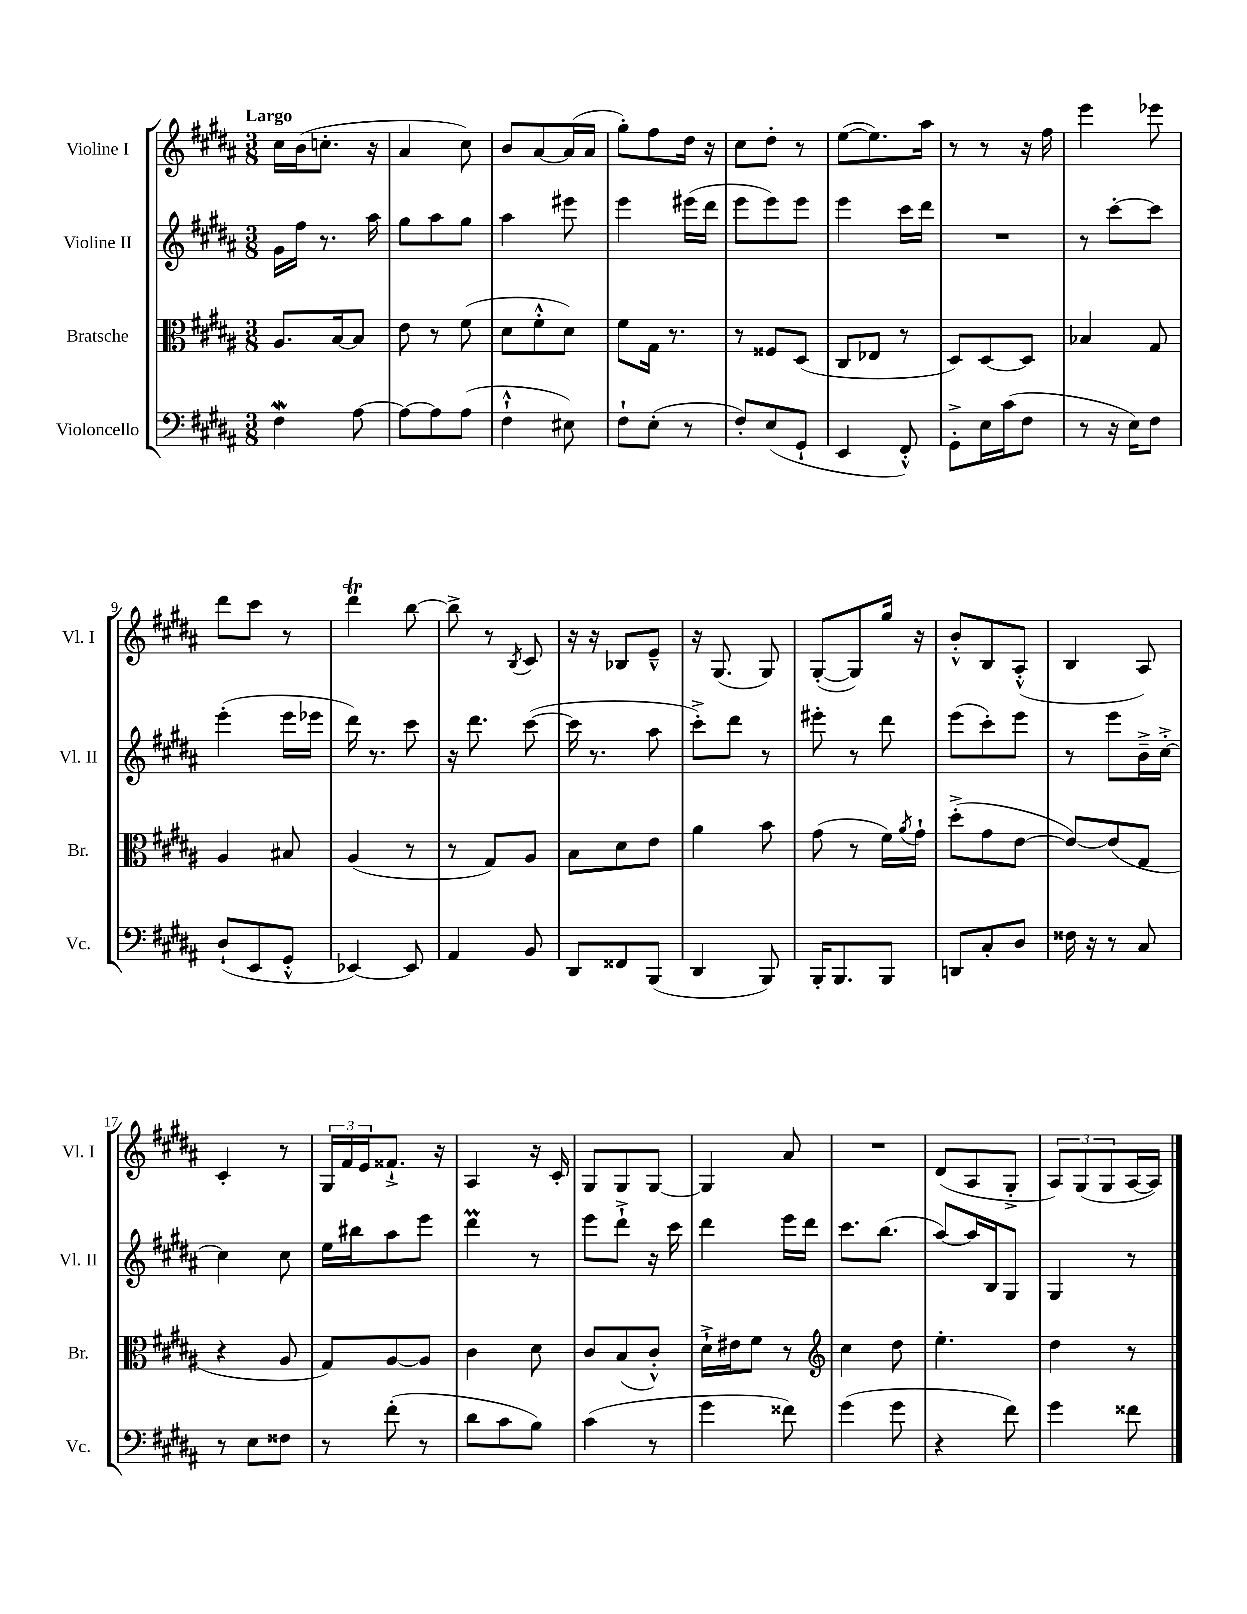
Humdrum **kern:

**kern	**kern	**kern	**kern
*part4	*part3	*part2	*part1
*staff4	*staff3	*staff2	*staff1
*I"Violoncello	*I"Bratsche	*I"Violine II	*I"Violine I
*I'Vc.	*I'Br.	*I'Vl. II	*I'Vl. I
*clefF4	*clefC3	*clefG2	*clefG2
*k[f#c#g#d#a#]	*k[f#c#g#d#a#]	*k[f#c#g#d#a#]	*k[f#c#g#d#a#]
*M3/8	*M3/8	*M3/8	*M3/8
=1	=1	=1	=1
!	!	!	!LO:TX:a:B:t=Largo
4F#W\	8.A#/L	16g#\LL	16cc#\LL
.	.	16ff#\JJ	(16b\J
.	.	8.r	8.ccn'\J
.	[16B/k	.	.
[8A#\	8B/J]	.	.
.	.	16aa#\	16r
=2	=2	=2	=2
8A#\L_	8e\	8gg#\L	4a#/
8A#\]	8r	8aa#\	.
(8A#\J	(8f#\	8gg#\J	8cc#\)
=3	=3	=3	=3
4F#`^^\	8d#\L	4aa#\	8b/L
.	8f#'^^\	.	[8a#/
8E#X\)	8d#\J)	8eee#X\	(16a#/L]
.	.	.	16a#/JJ
=4	=4	=4	=4
8F#`\L	8f#\L	4eee\	8gg#'\L)
(8E'\J	16G#\Jk	.	8ff#\
.	8.r	.	.
8r	.	(16eee#X\LL	16dd#\Jk
.	.	16ddd#\JJ	16r
=5	=5	=5	=5
8F#'/L)	8r	8eee\L	8cc#\L
(8E/	8F##X/L	8eee\)	8dd#'\J
8GG#`/J	(8D#/J	8eee\J	8r
=6	=6	=6	=6
4EE/	8C#/L	4eee\	([8ee\L
.	8E-X/J	.	8.ee\])
8FF#'^^/)	8r	16ccc#\LL	.
.	.	16ddd#\JJ	16aa#\Jk
=7	=7	=7	=7
8GG#'^\L	8D#/L)	4.r	8r
16E\L	[8D#/	.	8r
(16c#\J	.	.	.
8F#\J	8D#/J]	.	16r
.	.	.	16ff#\
=8	=8	=8	=8
8r	4B-X/	8r	4eee\
16r	.	[8ccc#'\L	.
16E\KL)	.	.	.
8F#\J	8G#/	8ccc#\J]	8eee-X\
!!LO:LB:g=z
=9	=9	=9	=9
(8D#`/L	4A#/	(4eee'\	8ddd#\L
8EE/	.	.	8ccc#\J
8GG#'^^/J	8B#X/	16eee\LL	8r
.	.	16eee-X\JJ	.
=10	=10	=10	=10
[4EE-X/)	(4A#/	16ddd#\)	4ddd#t\
.	.	8.r	.
8EE-/]	8r	8ccc#\	[8bb\
=11	=11	=11	=11
4AA#/	8r	16r	8bb^\]
.	.	8.ddd#\	.
.	8G#/L)	.	8r
.	.	.	8qB/
8BB/	8A#/J	([8ccc#\	8c#/
=12	=12	=12	=12
8DD#/L	8B\L	16ccc#\]	16r
.	.	8.r	16r
8FF##X/	8d#\	.	8B-X/L
(8BBB/J	8e\J	8aa#\	8e~^^/J
=13	=13	=13	=13
4DD#/	4a#\	8ccc#'^\L)	16r
.	.	.	(8.G#/
.	.	8ddd#\J	.
8BBB/)	8b\	8r	8G#/)
=14	=14	=14	=14
16BBB'/KL	(8g#\	8eee#X'\	([8G#'/L
8.BBB/	.	.	.
.	8r	8r	8G#/])
8BBB/J	16f#\LL)	8ddd#\	16gg#/Jk
.	8qa#/	.	.
.	16g#`\JJ	.	16r
=15	=15	=15	=15
8DDn/L	(8dd#'^\L	(8eee\L	8b'^^/L
8C#'/	8g#\	8ccc#'\)	8B/
8D#/J	[8e\J	8eee\J	(8A#'^^/J
=16	=16	=16	=16
16F##X\	8e/L_)	8r	4B/
16r	.	.	.
8r	(8e/]	8eee\L	.
8C#/	8G#/J	16b~^\L	8A#/)
.	.	[16cc#'^\JJ	.
!!LO:LB:g=z
=17	=17	=17	=17
8r	4r	4cc#\]	4c#'/
8E\L	.	.	.
8F##X\J	8A#/	8cc#\	8r
=18	=18	=18	=18
8r	8G#/L)	16ee\LL	24G#/LL
.	.	.	24f#/
.	.	16bb#X\J	.
.	.	.	24e/J
(8f#'\	[8A#/	8aa#\	8.f##X`^/J
8r	8A#/J]	8eee\J	.
.	.	.	16r
=19	=19	=19	=19
8d#\L	4c#\	4ddd#m\	4A#/
8c#\	.	.	.
8B\J)	8d#\	8r	16r
.	.	.	16c#'/
=20	=20	=20	=20
(4c#\	8c#/L	8eee\L	8G#/L
.	(8B/	8ddd#`^\J	8G#/
8r	8c#'^^/J)	16r	[8G#/J
.	.	16ccc#\	.
=21	=21	=21	=21
4g#\	16d#`^\LL	4ddd#\	4G#/]
.	16e#X\J	.	.
.	8f#\J	.	.
8f##X\)	8r	16eee\LL	8a#/
.	.	16ddd#\JJ	.
=22	=22	=22	=22
*	*clefG2	*	*
(4g#\	4cc#\	8.ccc#\L	4.r
.	.	(8.bb\J	.
8g#\	8dd#\	.	.
=23	=23	=23	=23
4r	4.ee'\	[8aa#/L)	(8d#/L
.	.	16aa#/L]	8A#/
.	.	16B/J	.
8f#\)	.	8G#/J	8G#'^/J
=24	=24	=24	=24
4g#\	4dd#\	4G#/	12A#/L)
.	.	.	(12G#/
.	.	.	12G#/
8f##X\	8r	8r	[16A#/L
.	.	.	16A#/JJ])
==	==	==	==
*-	*-	*-	*-
